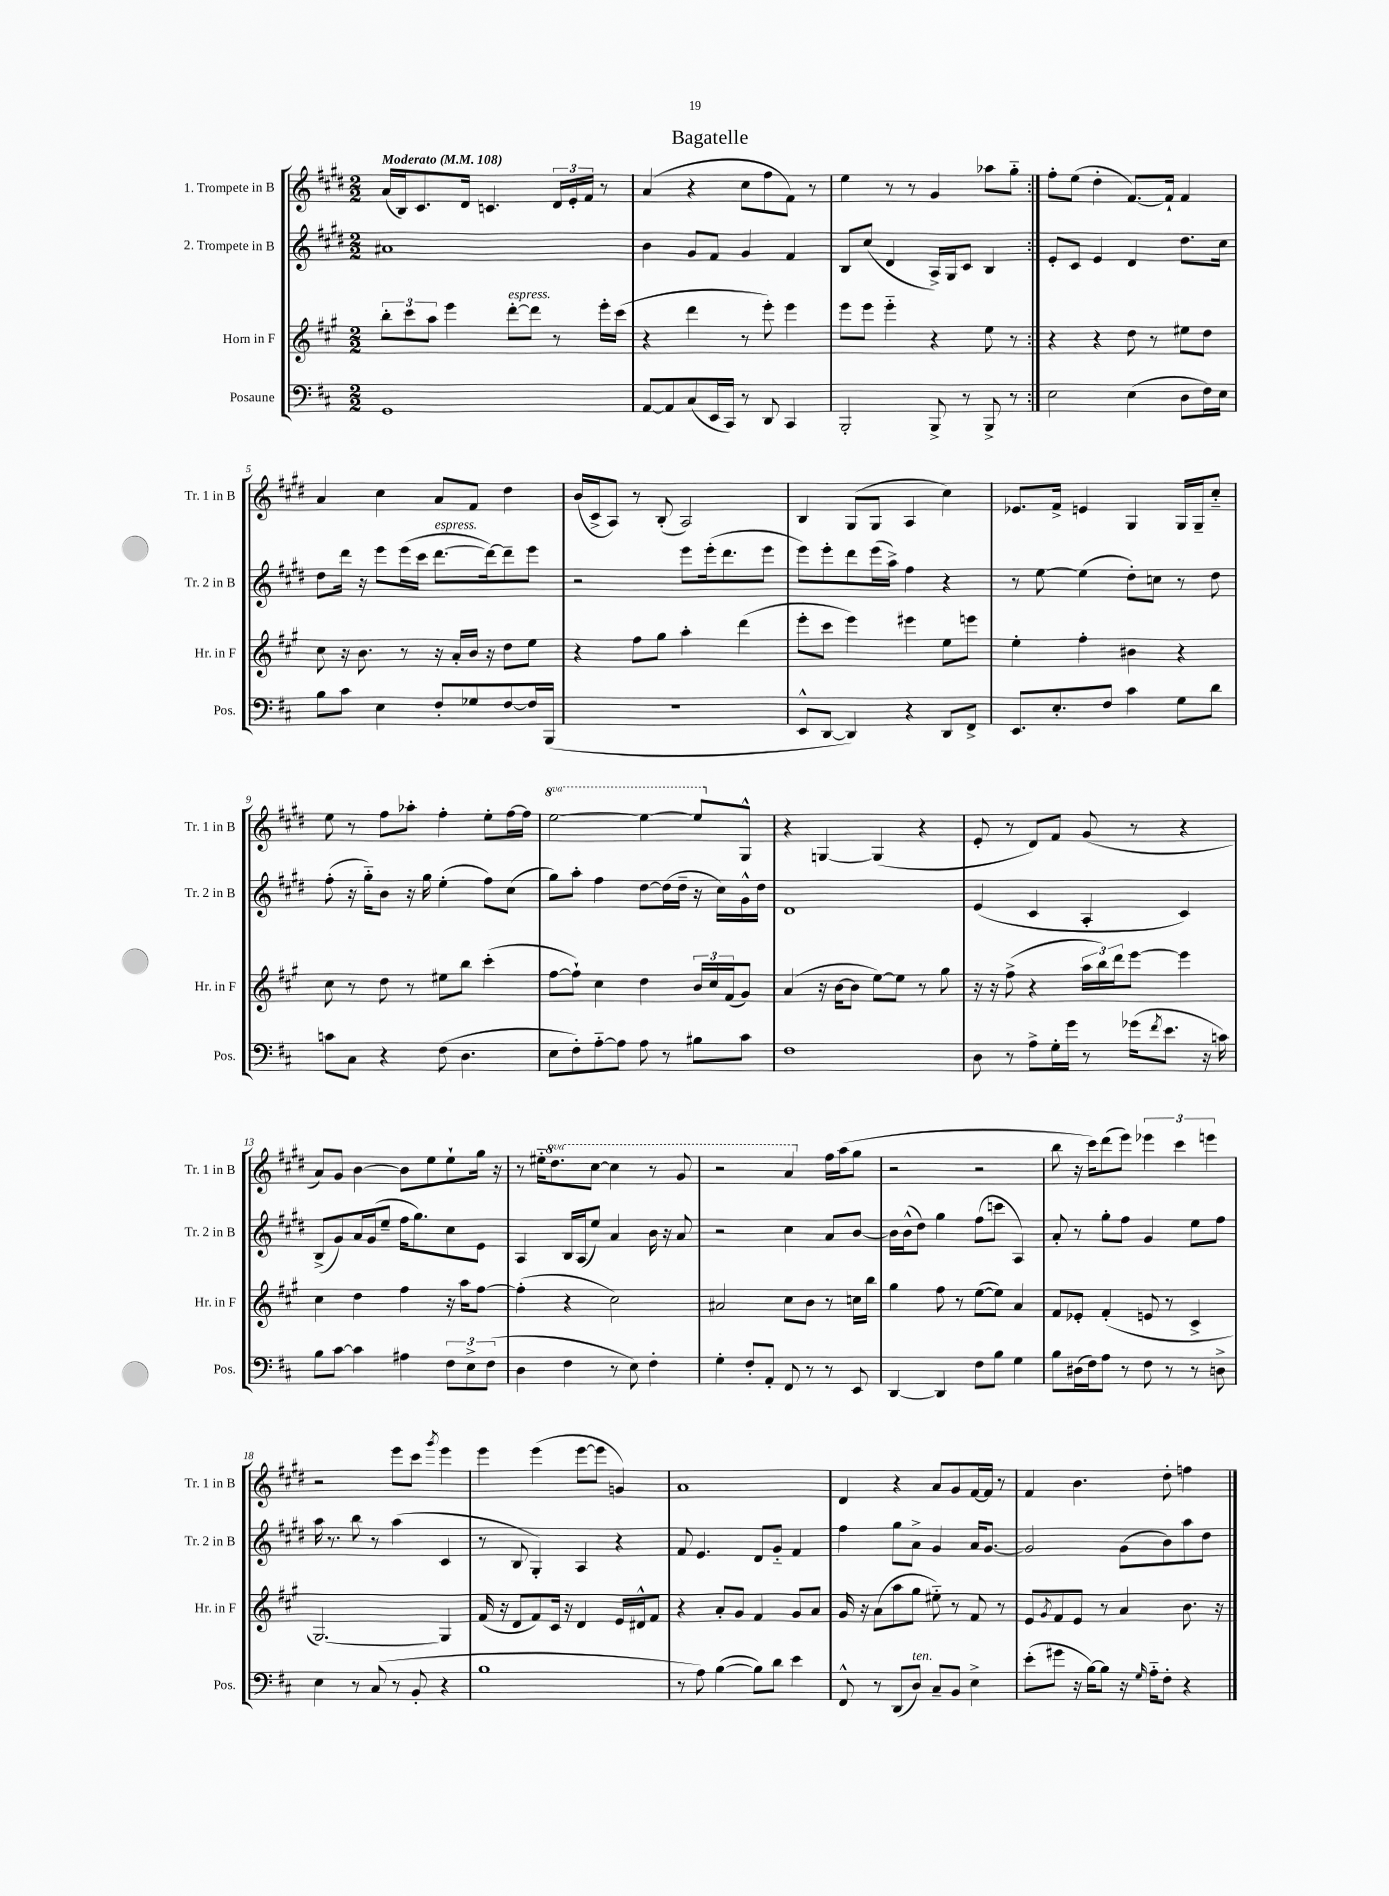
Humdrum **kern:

**kern	**kern	**kern	**kern
*staff4	*staff3	*staff2	*staff1
*clefF4	*clefG2	*clefG2	*clefG2
*k[f#c#]	*k[f#c#g#]	*k[f#c#g#d#]	*k[f#c#g#d#]
*M2/2	*M2/2	*M2/2	*M2/2
*MM108	*MM108	*MM108	*MM108
1GG	12bb'\L	1a#	(16a/LL
.	.	.	16B/J)
.	12ccc#\	.	.
.	.	.	8.c#/
.	12aa\J	.	.
.	4eee\	.	.
.	.	.	16d#/Jk
.	.	.	4.c/
.	[8ddd'\L	.	.
.	8ddd\]J	.	.
.	8r	.	24d#/LL
.	.	.	24e'/
.	.	.	24f#/JJ
.	16eee'\LL	.	8r
.	(16ccc#\JJ	.	.
=	=	=	=
[8AA/L	4r	4b\	(4a/
8AA/]	.	.	.
(8C#/	4ddd\	8g#/L	4r
16EE/L	.	8f#/J	.
16CC#/JJ)	.	.	.
8r	8r	4g#/	8cc#\L
8DD/	8eee'\)	.	8ff#\
4CC#/	4eee\	4f#/	8f#\J)
.	.	.	8r
=	=	=	=
2BBB'/	8eee\L	8B/L	4ee\
.	8eee\J	(8cc#/J	.
.	4eee'~\	4d#/	8r
.	.	.	8r
8BBB^/	4r	16A^/LL)	4g#/
.	.	16G#/J	.
8r	.	8c#/J	.
8BBB^/	8ee\	4B/	8aa-\L
8r	8r	.	8gg#'~\J
=:|!	=:|!	=:|!	=:|!
2E\	4r	8e'/L	8ff#'\L
.	.	8c#/J	(8ee\J
.	4r	4e/	4dd#'\
(4E\	8dd\	4d#/	[8.f#/L)
.	8r	.	.
.	.	.	16f#`/]Jk
8D\L	8ee#\L	8.dd#\L	4f#/
16F#\L)	8dd\J	.	.
16E\JJ	.	16cc#\Jk	.
=	=	=	=
8B\L	8cc#\	8dd#\L	4a/
8c#\J	16r	16ddd#\Jk	.
.	8.b\	16r	.
4E\	.	8eee\L	4cc#\
.	8r	(16eee\L	.
.	.	16ccc#\JJ	.
8F#'/L	16r	[8.ddd#\L	8a/L
.	16a'/LL	.	.
8G-/	16b/JJ	.	8f#/J
.	16r	16ddd#\_k)	.
[8F#/	8dd\L	8ddd#~\]	4dd#\
16F#/]L	8ee\J	8eee\J	.
(16BBB/JJ	.	.	.
=	=	=	=
1r	4r	2r	(16b/LL
.	.	.	16c#^/J
.	.	.	8A/J)
.	8ff#\L	.	8r
.	8gg#\J	.	(8B'/
.	4aa'\	8eee\L	2A/)
.	.	(16eee'\k	.
.	.	8.ddd#\	.
.	(4ddd\	.	.
.	.	8eee\J	.
=	=	=	=
8EE^^/L	8eee'\L	8eee\L)	4B/
[8DD/J	8ccc#\J	8eee'\	.
4DD/])	4eee\)	8ddd#\	(8G#/L
.	.	(16eee\L	8G#/J
.	.	16aa^\JJ)	.
4r	4eee#\	4ff#\	4A/
8DD/L	8ee\L	4r	4cc#\)
8FF#^/J	8eee\J	.	.
=	=	=	=
8.EE/L	4ee'\	8r	8.e-/L
.	.	[8ee\	.
8.E'/	.	.	16f#^/Jk
.	4ff#'\	(4ee\]	4e/
8F#/J	.	.	.
4c#\	4b#\	8dd#'\L)	4G#/
.	.	8cc\J	.
8G\L	4r	8r	16G#/LL
.	.	.	16G#~/J
8d\J	.	8dd#\	8cc#'~/J
=	=	=	=
8c\L	8cc#\	(8ff#'\	8ee\
8C#\J	8r	16r	8r
.	.	16gg#'~\LK)	.
4r	8dd\	8b\J	8ff#\L
.	8r	16r	8aa-'\J
.	.	16gg#\	.
(8F#\	8ee#\L	(4ee'\	4ff#'\
4.D\	8bb\J	.	.
.	(4ccc#'\	8ff#\L)	8ee'\L
.	.	(8cc#\J	[16ff#\L
.	.	.	16ff#\]JJ
=	=	=	=
8E\L	[8ff#\L	8gg#\L)	[2eee\
8F#'\)	8ff#`\]J)	8aa'\J	.
[8A'~\	4cc#\	4ff#\	.
8A\]J	.	.	.
8A\	4dd\	[8dd#\L	4eee\_
8r	.	(16dd#\]L	.
.	.	16dd#~\JJ	.
8B#\L	24b/LL	16r	8eee/]L
.	24cc#/	.	.
.	.	16cc#\LL)	.
.	(24f#/J	.	.
8c#\J	8g#/J)	16g#^^\	8G#^^/J
.	.	16dd#\JJ	.
=	=	=	=
1F#	(4a/	1d#	4r
.	16r	.	[4G/
.	[16b\LK	.	.
.	8b\]J	.	.
.	[8ee\L)	.	(4G/]
.	8ee\]J	.	.
.	8r	.	4r
.	8gg#\	.	.
=	=	=	=
8D\	16r	(4e/	8e'/
.	16r	.	.
8r	(8ff#^\	.	8r
8A^\L	4r	4c#/	8d#/L)
16G'\L	.	.	8f#/J
16g\JJ	.	.	.
8r	24aa\LL	4A'/	(8g#/
.	24bb\)	.	.
.	24ddd\J	.	.
(16g-\LK	[8eee\J	.	8r
8qf#/	.	.	.
8.e\J	.	.	.
.	4eee\]	4c#/)	4r
16r	.	.	.
16c\)	.	.	.
=	=	=	=
8B\L	4cc#\	(8B^/L	8a/L)
[8c#\J	.	8g#/)	8g#/J
4c#\]	4dd\	16a/L	[4b\
.	.	(16g#/J	.
.	.	8ee~/J	.
4A#\	4ff#\	16ff#\LK	8b\]L
.	.	8.gg#\)	.
.	.	.	8ee\
12F#\L	16r	8cc#\	8ee`\
.	16aa\LK	.	.
12E^\	.	.	.
.	[8ff#\J	8e\J	16gg#\Jk
(12F#\J	.	.	.
.	.	.	16r
=	=	=	=
4D\	(4ff#'\]	4A/	8r
.	.	.	16ee#'~\LK
.	.	.	8.ddd#\
4F#\	4r	16B/LL	.
.	.	(16A/J	.
.	.	8ee/J)	[8ccc#\J
8r	2cc#\)	4a/	4ccc#\]
8E\)	.	.	.
4F#'\	.	16b\	8r
.	.	16r	.
.	.	8a/	8gg#/
=	=	=	=
4G'\	2a#/	2r	2r
8F#'/L	.	.	.
8AA'/J	.	.	.
8FF#/	8cc#\L	4cc#\	4aa/
8r	8b\J	.	.
8r	8r	8a/L	16ff#\LL
.	.	.	(16aa\J
8EE/	16cc\LL	[8b/J	8gg#\J
.	16bb\JJ	.	.
=	=	=	=
[4DD/	4gg#\	16b\]LL	2r
.	.	(16b^^\J	.
.	.	8dd#\J)	.
4DD/]	8ff#\	4gg#\	.
.	8r	.	.
8F#\L	([8ee\L	(8ff#\L	2r
8B\J	8ee\]J)	8ccc\J	.
4G\	4a/	4A/)	.
=	=	=	=
8B\L	8f#/L	8a'/	8bb\
(16D#\L	8e-'/J	8r	16r
16F#\J)	.	.	16ccc#\LK)
8A\J	(4f#'/	8gg#'\L	(8ddd#\
8r	.	8ff#\J	8eee\J)
8F#\	8e/	4g#/	6eee-\
8r	8r	.	.
.	.	.	6ccc#\
8r	4c#^/	8ee\L	.
.	.	.	6eee\
8D^\	.	8ff#\J	.
=	=	=	=
4E\	[2.G#/)	16aa\	2r
.	.	8.r	.
8r	.	8bb\	.
(8C#/	.	8r	.
8r	.	(4aa\	8eee\L
8BB'/	.	.	8ccc#\J
.	.	.	8qggg#/
4r	4G#/]	4c#/	4eee\
=	=	=	=
1B	(16f#/	8r	4eee\
.	16r	.	.
.	8d/L	8B/	.
.	8f#/)	4G#'/)	(4eee\
.	16c#/Jk	.	.
.	16r	.	.
.	4d/	4A/	[8eee\L
.	.	.	8eee\]J
.	16e/LL	4r	4g/)
.	16d#^^/J	.	.
.	8f#/J	.	.
=	=	=	=
8r	4r	8f#/	1a
8A\)	.	4.e/	.
([4B\	8a'/L	.	.
.	8g#/J	.	.
8B\]L)	4f#/	8d#/L	.
8d\J	.	8g#'~/J	.
4e\	8g#/L	4f#/	.
.	8a/J	.	.
=	=	=	=
8FF#^^/	16g#/	4ff#\	4d#/
.	16r	.	.
8r	(8a\L	.	.
(8DD/L	8aa\	8gg#\L	4r
8D/J)	8gg#\J	8a^\J	.
8C#~/L	8ee#'~\)	4g#/	8a/L
8BB/J	8r	.	8g#/
4E^\	8f#/	16a/LK	[16f#/L
.	.	[8.g#/J	16f#/]JJ
.	8r	.	8r
=	=	=	=
(8e'\L	8e/L	2g#/]	4f#/
.	8qg#/	.	.
8g#\J	8f#/	.	.
16r	8e/J	.	4.b\
[16B\LK)	.	.	.
8B\]J	8r	.	.
16r	4a/	(8g#\L	.
16qqG/	.	.	.
16A'~\LK	.	.	.
8F#'\J	.	8b\)	8dd#'\
4r	8.b\	8aa\	4ff\
.	.	8dd#\J	.
.	16r	.	.
==	==	==	==
*-	*-	*-	*-
